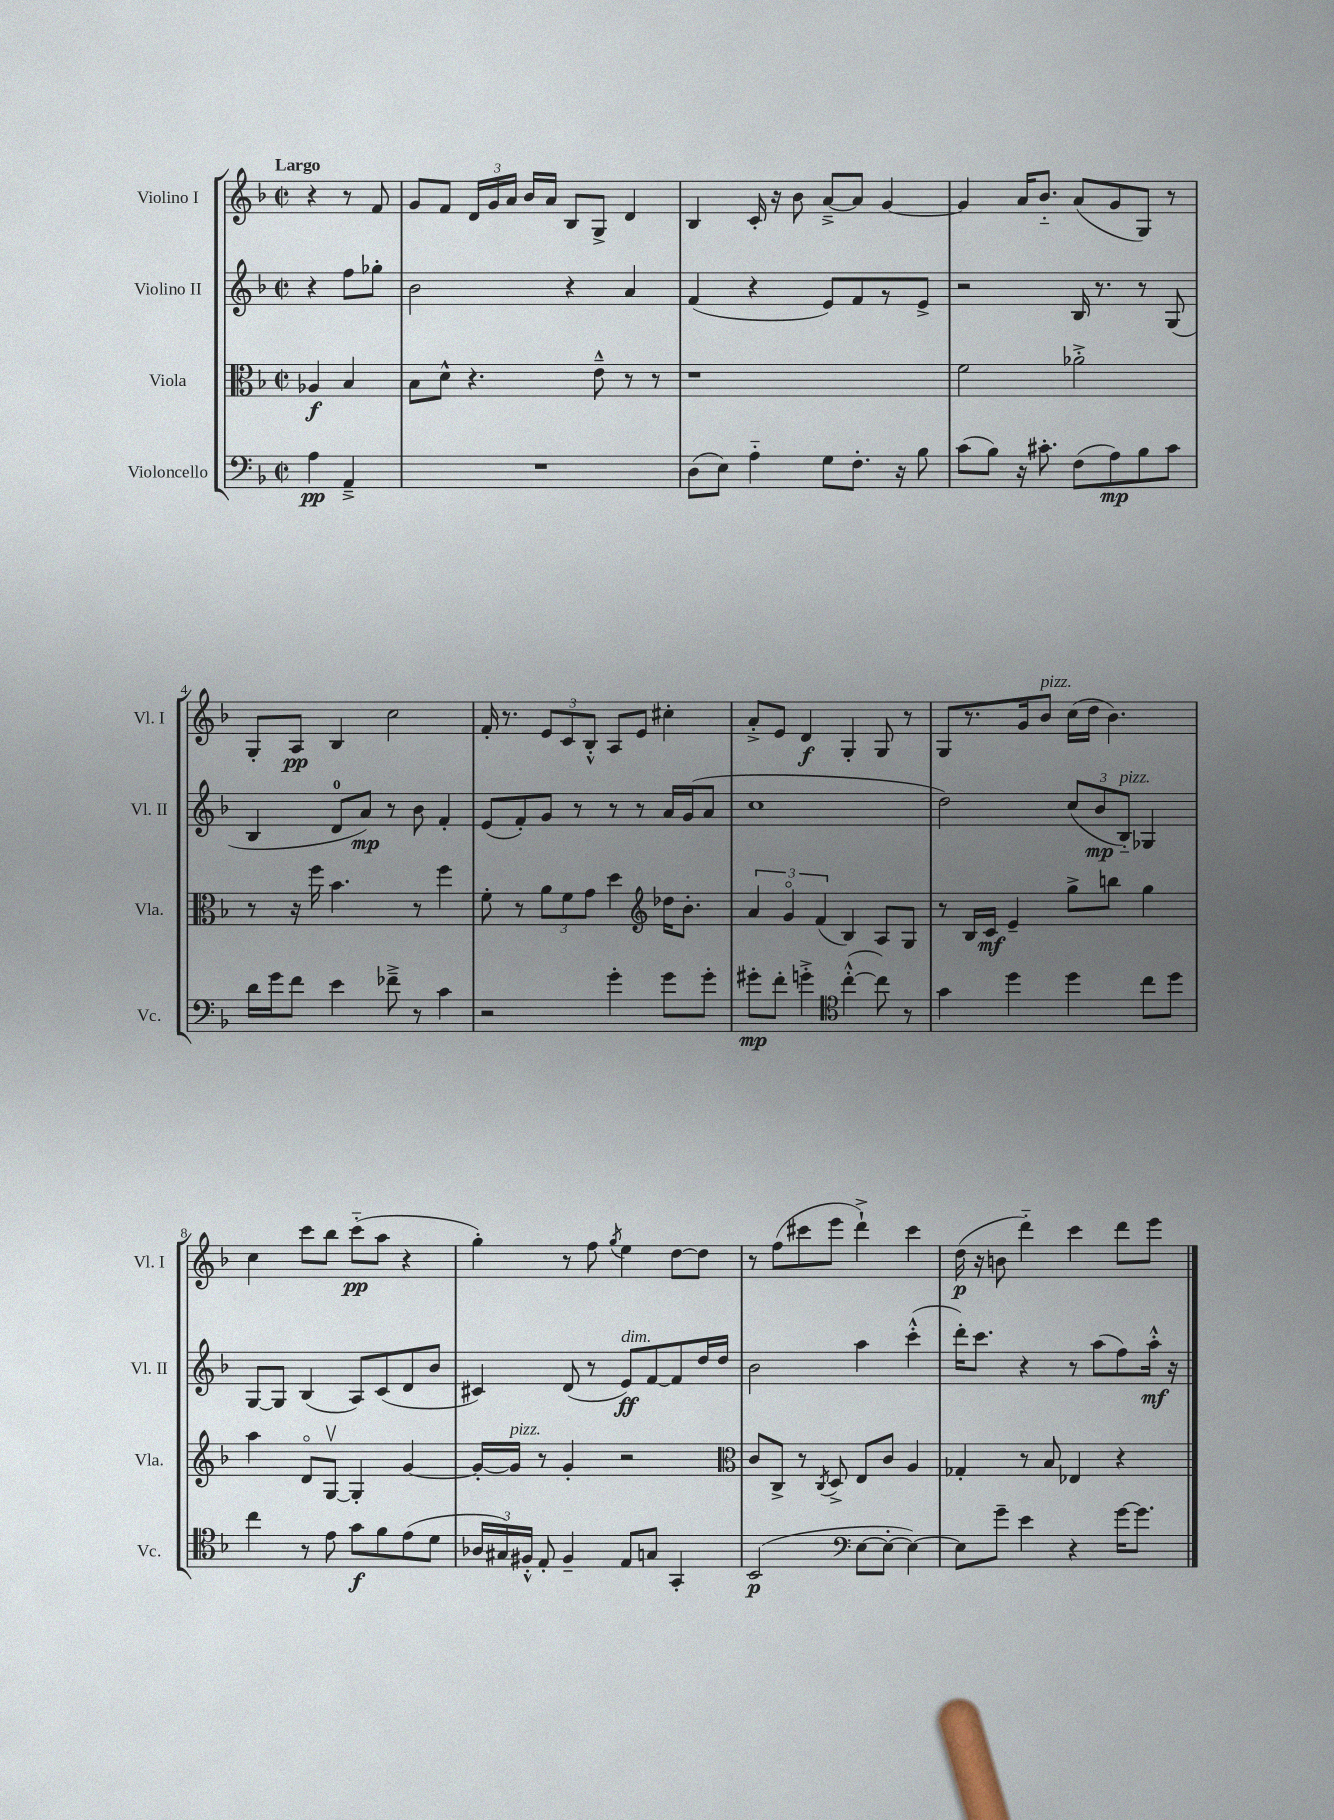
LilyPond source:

<<
\new StaffGroup <<
\new Staff = "s0" \with { instrumentName = "Violino I" shortInstrumentName = "Vl. I" } {
    \clef treble \key f \major \defaultTimeSignature \time 2/2 \partial 2 \tempo "Largo"
    \autoBeamOff r4 r8 f'8 |
    g'8[ f'8] \tuplet 3/2 { d'16[ g'16 a'16] } bes'16[ a'16] bes8[ g8]-> d'4 |
    bes4 c'16-. r16 bes'8 a'8[~---> a'8] g'4~ |
    g'4 a'16[ bes'8.]-_ a'8[( g'8 g8]) r8 |
    g8[-. a8]\pp bes4 c''2 |
    f'16-. r8. \tuplet 3/2 { e'8[ c'8 bes8]-.-^ } a8[ e'8] cis''4-. |
    a'8[-.-> e'8] d'4\f g4-. g8 r8 |
    g8[ r8. g'16 bes'8]^\markup { \italic "pizz." } c''16[( d''16] bes'4.) |
    c''4 c'''8[ bes''8] c'''8[-_\pp( a''8] r4 |
    g''4-.) r8 f''8 \acciaccatura { g''8 } e''4 d''8[~ d''8] |
    r8 f''8[( cis'''8 e'''8] d'''4-!->) cis'''4 |
    d''16\p( r16 b'8 d'''4-_) c'''4 d'''8[ e'''8] \bar "|." |
}
\new Staff = "s1" \with { instrumentName = "Violino II" shortInstrumentName = "Vl. II" } {
    \clef treble \key f \major \defaultTimeSignature \time 2/2 \partial 2
    \autoBeamOff r4 f''8[ ges''8]-. |
    bes'2 r4 a'4 |
    f'4( r4 e'8[) f'8 r8 e'8]-> |
    r2 bes16 r8. r8 g8( |
    bes4 d'8[-0 a'8]\mp) r8 bes'8 f'4-. |
    e'8[( f'8-.) g'8] r8 r8 r8 a'16[ g'16( a'8] |
    c''1 |
    d''2) \tuplet 3/2 { c''8[( bes'8\mp bes8]-_^\markup { \italic "pizz." }) } ges4 |
    g8[~ g8] bes4( a8[) c'8( d'8 bes'8] |
    cis'4) d'8( r8 e'8[\ff^\markup { \italic "dim." }) f'8~ f'8 d''16 d''16] |
    bes'2 a''4 c'''4-.-^( |
    d'''16[-.) c'''8.] r4 r8 a''8[( f''8) a''16]-.-^\mf r16 \bar "|." |
}
\new Staff = "s2" \with { instrumentName = "Viola" shortInstrumentName = "Vla." } {
    \clef alto \key f \major \defaultTimeSignature \time 2/2 \partial 2
    \autoBeamOff aes4\f bes4 |
    bes8[ d'8]-^ r4. e'8---^ r8 r8 |
    r1 |
    f'2 aes'2-.-> |
    r8 r16 f''16 bes'4. r8 f''4 |
    f'8-. r8 \tuplet 3/2 { a'8[ f'8 g'8] } d''4 \clef treble des''16[ bes'8.]-. |
    \tuplet 3/2 { a'4 g'4\flageolet f'4( } bes4) a8[ g8] |
    r8 bes16[ c'16]\mf e'4-- g''8[-> b''8] g''4 |
    a''4 d'8[\flageolet g8]~\upbow g4-. g'4~ |
    g'16[~-. g'16]^\markup { \italic "pizz." } r8 g'4-. r2 |
    \clef alto c'8[ c8]-> r8 \acciaccatura { c8 } d8-> e8[ c'8] a4 |
    ges4-. r8 bes8 ees4 r4 \bar "|." |
}
\new Staff = "s3" \with { instrumentName = "Violoncello" shortInstrumentName = "Vc." } {
    \clef bass \key f \major \defaultTimeSignature \time 2/2 \partial 2
    \autoBeamOff a4\pp a,4---> |
    R1 |
    d8[( e8]) a4-_ g8[ f8.]-. r16 bes8 |
    c'8[( bes8]) r16 cis'8.-. f8[( a8\mp) bes8 cis'8] |
    d'16[ g'16 f'8] e'4 fes'8---> r8 c'4 |
    r2 g'4-. g'8[ g'8]-. |
    gis'8[-.\mp f'8]-. g'4-.-> \clef tenor c''4~-.-^( c''8) r8 |
    g'4 d''4 d''4 c''8[ d''8] |
    c''4 r8 e'8 g'8[\f f'8 e'8( d'8] |
    \tuplet 3/2 { aes16[ gis16) fis16]-.-^ } e8-. fis4-- e8[ g8] g,4-. |
    bes,2\p( \clef bass e8[~ e8]~-. e4~) |
    e8[ g'8]-- e'4 r4 g'16[~ g'8.] \bar "|." |
}
>>
>>
